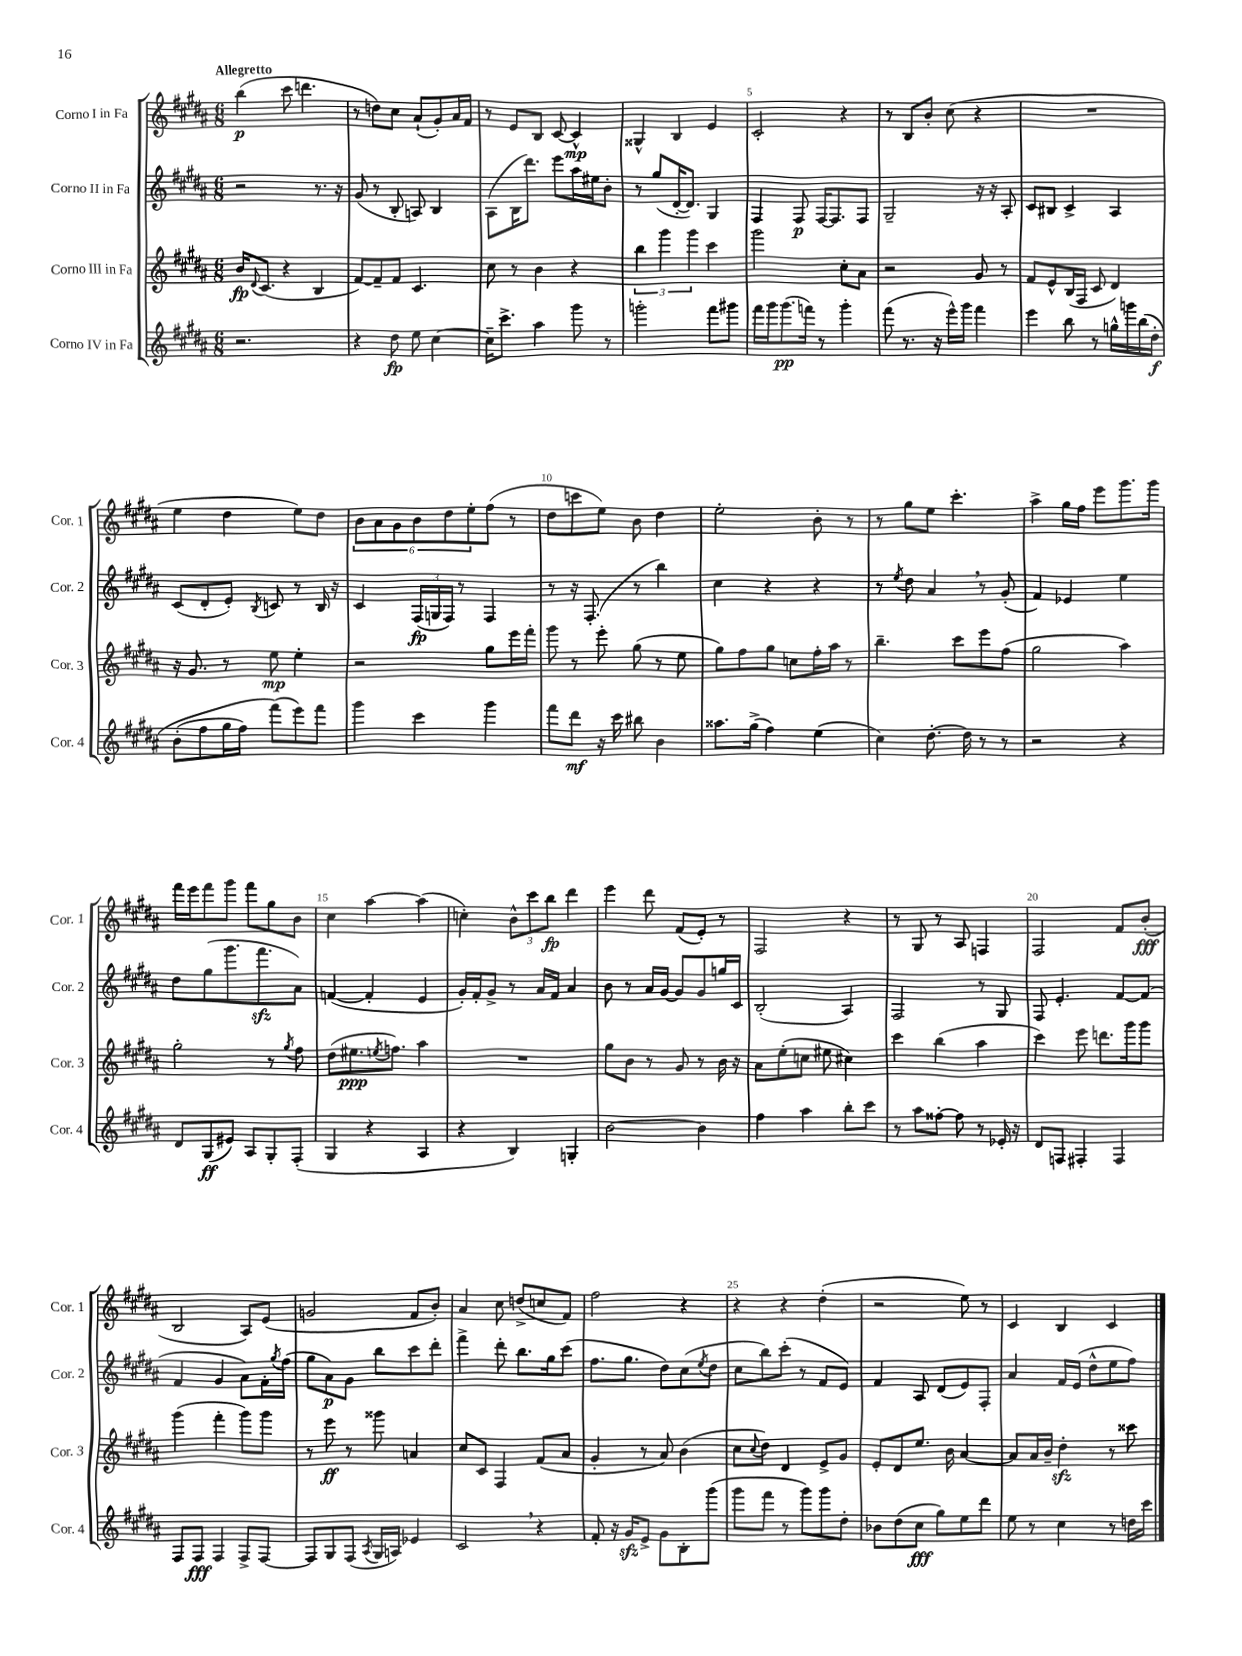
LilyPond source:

<<
\new StaffGroup <<
\new Staff = "s0" \with { instrumentName = "Corno I in Fa" shortInstrumentName = "Cor. 1" } {
    \clef treble \key b \major \numericTimeSignature \time 6/8 \tempo "Allegretto"
    b''4\p( cis'''8 d'''4. |
    r8 d''8) cis''8 ais'8-!( gis'8-.) ais'16 fis'16 |
    r8 e'8 b8 cis'8~ cis'4-^\mp |
    gisis4-^ b4 e'4 |
    cis'2-. r4 |
    r8 b8 b'8-. cis''8( r4 |
    R2. |
    e''4 dis''4 e''8) dis''8 |
    \tuplet 6/4 { b'8 ais'8 gis'8 b'8 dis''8 e''8-. } fis''8( r8 |
    dis''8 c'''8 e''8) b'8 dis''4 |
    e''2-. b'8-. r8 |
    r8 gis''8 e''8 cis'''4.-. |
    ais''4-> gis''16 fis''16 e'''8 gis'''8. gis'''16 |
    fis'''16 e'''16 fis'''8 gis'''8 fis'''8 gis''8 b'8 |
    cis''4 ais''4~ ais''4( |
    c''4-.) \tuplet 3/2 { b'8-^ cis'''8 b''8\fp } dis'''4 |
    e'''4 dis'''8 fis'8( e'8-.) r8 |
    fis2 r4 |
    r8 gis8 r8 ais8 f4 |
    fis2 fis'8 b'8-.\fff( |
    b2 ais8) e'8( |
    g'2 fis'8 b'8-.) |
    ais'4 cis''8 d''8->( c''8 fis'8) |
    fis''2 r4 |
    r4 r4 dis''4-.( |
    r2 e''8) r8 |
    cis'4 b4 cis'4 \bar "|." |
}
\new Staff = "s1" \with { instrumentName = "Corno II in Fa" shortInstrumentName = "Cor. 2" } {
    \clef treble \key b \major \numericTimeSignature \time 6/8
    r2 r8. r16 |
    gis'8( r8 b8-. a8) b4 |
    ais8( b16 dis'''8.) e'''8 ais''16 eis''16 b'8-. |
    r8 gis''8( dis'16~-. dis'8.) gis4 |
    fis4 fis8\p fis16~ fis8. fis8 |
    gis2-- r16 r16 ais8-. |
    cis'8 bis8 cis'4-> ais4 |
    cis'8( dis'8-. e'8-.) \acciaccatura { b8 } c'8 r8 b16 r16 |
    cis'4 \tuplet 3/2 { fis16\fp( g16 fis16) } r8 fis4 |
    r8 r16 fis8.-.( r8 b''4) |
    cis''4 r4 r4 |
    r8 \acciaccatura { e''8 } dis''8 ais'4 \breathe r8 gis'8-.( |
    fis'4) ees'4 e''4 |
    dis''8 gis''8( gis'''8. fis'''8.\sfz ais'8) |
    f'4~( f'4-. e'4 |
    gis'16-.) fis'16-. gis'8-> r8 ais'16 fis'16 ais'4 |
    b'8 r8 ais'16 gis'16~ gis'8 gis'8 g''16 cis'16 |
    b2-.( ais4) |
    fis2 r8 gis8 |
    fis8 e'4.-. fis'8~ fis'8( |
    fis'4 gis'4 ais'8) fis'16-. \acciaccatura { gis''8 } fis''16( |
    gis''8 ais'8\p) gis'8 b''8 cis'''8 dis'''8-. |
    fis'''4-> dis'''8-. b''8. gis''16 cis'''8( |
    fis''8. gis''8. dis''8) cis''8( \acciaccatura { e''8 } dis''8 |
    cis''8 b''8) cis'''8-.( r8 fis'8 e'8) |
    fis'4 ais8 dis'8( e'8) fis8-. |
    ais'4 fis'16 e'16( dis''8-^ e''8 fis''8) \bar "|." |
}
\new Staff = "s2" \with { instrumentName = "Corno III in Fa" shortInstrumentName = "Cor. 3" } {
    \clef treble \key b \major \numericTimeSignature \time 6/8
    b'16\fp \appoggiatura { dis'8 } cis'8.( r4 b4 |
    fis'8~) fis'8-- fis'8 cis'4. |
    cis''8 r8 b'4 r4 |
    \tuplet 3/2 { b''4 gis'''4 gis'''4 } cis'''4 |
    gis'''2 cis''8-. ais'8 |
    r2 gis'8 r8 |
    fis'8 e'8-^ b16( fis16 cis'8 dis'4) |
    r16 gis'8. r8 e''8\mp e''4-. |
    r2 gis''8 e'''16 fis'''16-. |
    gis'''8 r8 e'''8-. gis''8( r8 e''8 |
    gis''8) fis''8 gis''8 c''8 fis''16-. ais''16 r8 |
    b''4.-- cis'''8 e'''8 fis''8( |
    gis''2 ais''4) |
    gis''2-. r8 \acciaccatura { gis''8 } fis''8 |
    dis''8( eis''8.\ppp \acciaccatura { e''8 } f''8.) ais''4 |
    R2. |
    gis''8 b'8 r8 gis'8 r8 b'16 r16 |
    ais'8 e''8-.( c''8 eis''8 cis''4) |
    cis'''4 b''4( ais''4 |
    cis'''4) e'''8 d'''8. gis'''16 gis'''8 |
    gis'''4( fis'''4-. gis'''8) gis'''8 |
    r8 e'''8\ff r8 gisis'''8 a'4 |
    cis''8 cis'8 fis4 fis'8( ais'8 |
    gis'4-. r8 ais'8) b'4( |
    cis''8 \appoggiatura { cis''8 } dis''8) dis'4 e'8-> gis'8 |
    e'8-. dis'8 e''8. b'16 ais'4~ |
    ais'8 ais'16 b'16-- dis''4-.\sfz r8 cisis'''8 \bar "|." |
}
\new Staff = "s3" \with { instrumentName = "Corno IV in Fa" shortInstrumentName = "Cor. 4" } {
    \clef treble \key b \major \numericTimeSignature \time 6/8
    r2. |
    r4 dis''8\fp e''8 cis''4~ |
    cis''16-- cis'''8.-> ais''4 gis'''8 r8 |
    g'''2-. fis'''8 gis'''8 |
    fis'''16 gis'''16 gis'''8.\pp( f'''16) r8 gis'''4-. |
    fis'''8( r8. r16 e'''16-^) gis'''16 fis'''4 |
    e'''4 b''8 r8 g''16-^ g'''16 b''16\( dis''16-.\f |
    b'8-.( fis''8 gis''16 fis''16) fis'''8(\) e'''8) fis'''8 |
    gis'''4 cis'''4 gis'''4 |
    fis'''8 dis'''8\mf r16 cis'''16 bis''8 b'4 |
    aisis''8. gis''16->( fis''4) e''4( |
    cis''4) dis''8.~-. dis''16 r8 r8 |
    r2 r4 |
    dis'8 gis8\ff( eis'8) ais8 gis8-. fis8-.( |
    gis4 r4 ais4 |
    r4 b4) g4-. |
    b'2~ b'4 |
    fis''4 ais''4 b''8-. cis'''8 |
    r8 ais''8 fisis''8~-. fisis''8 r8 ees'16-. r16 |
    dis'8 f8 fis4-. fis4 |
    fis8 fis8\fff fis4 fis8-> fis8~ |
    fis8 gis8 fis8( \acciaccatura { ais8 } gis16 a16) ees'4 |
    cis'2 \breathe r4 |
    fis'8-. r16 gis'16\sfz e'8-> gis'8 b8-. gis'''8( |
    gis'''8 fis'''8 r8 gis'''8) gis'''8 dis''8-. |
    bes'8 dis''8( cis''8\fff gis''8) e''8 dis'''8 |
    e''8 r8 cis''4 r8 d''16 cis'''16 \bar "|." |
}
>>
>>
\layout { \context { \Score \override BarNumber.break-visibility = ##(#f #t #t) barNumberVisibility = #(every-nth-bar-number-visible 5) } }
